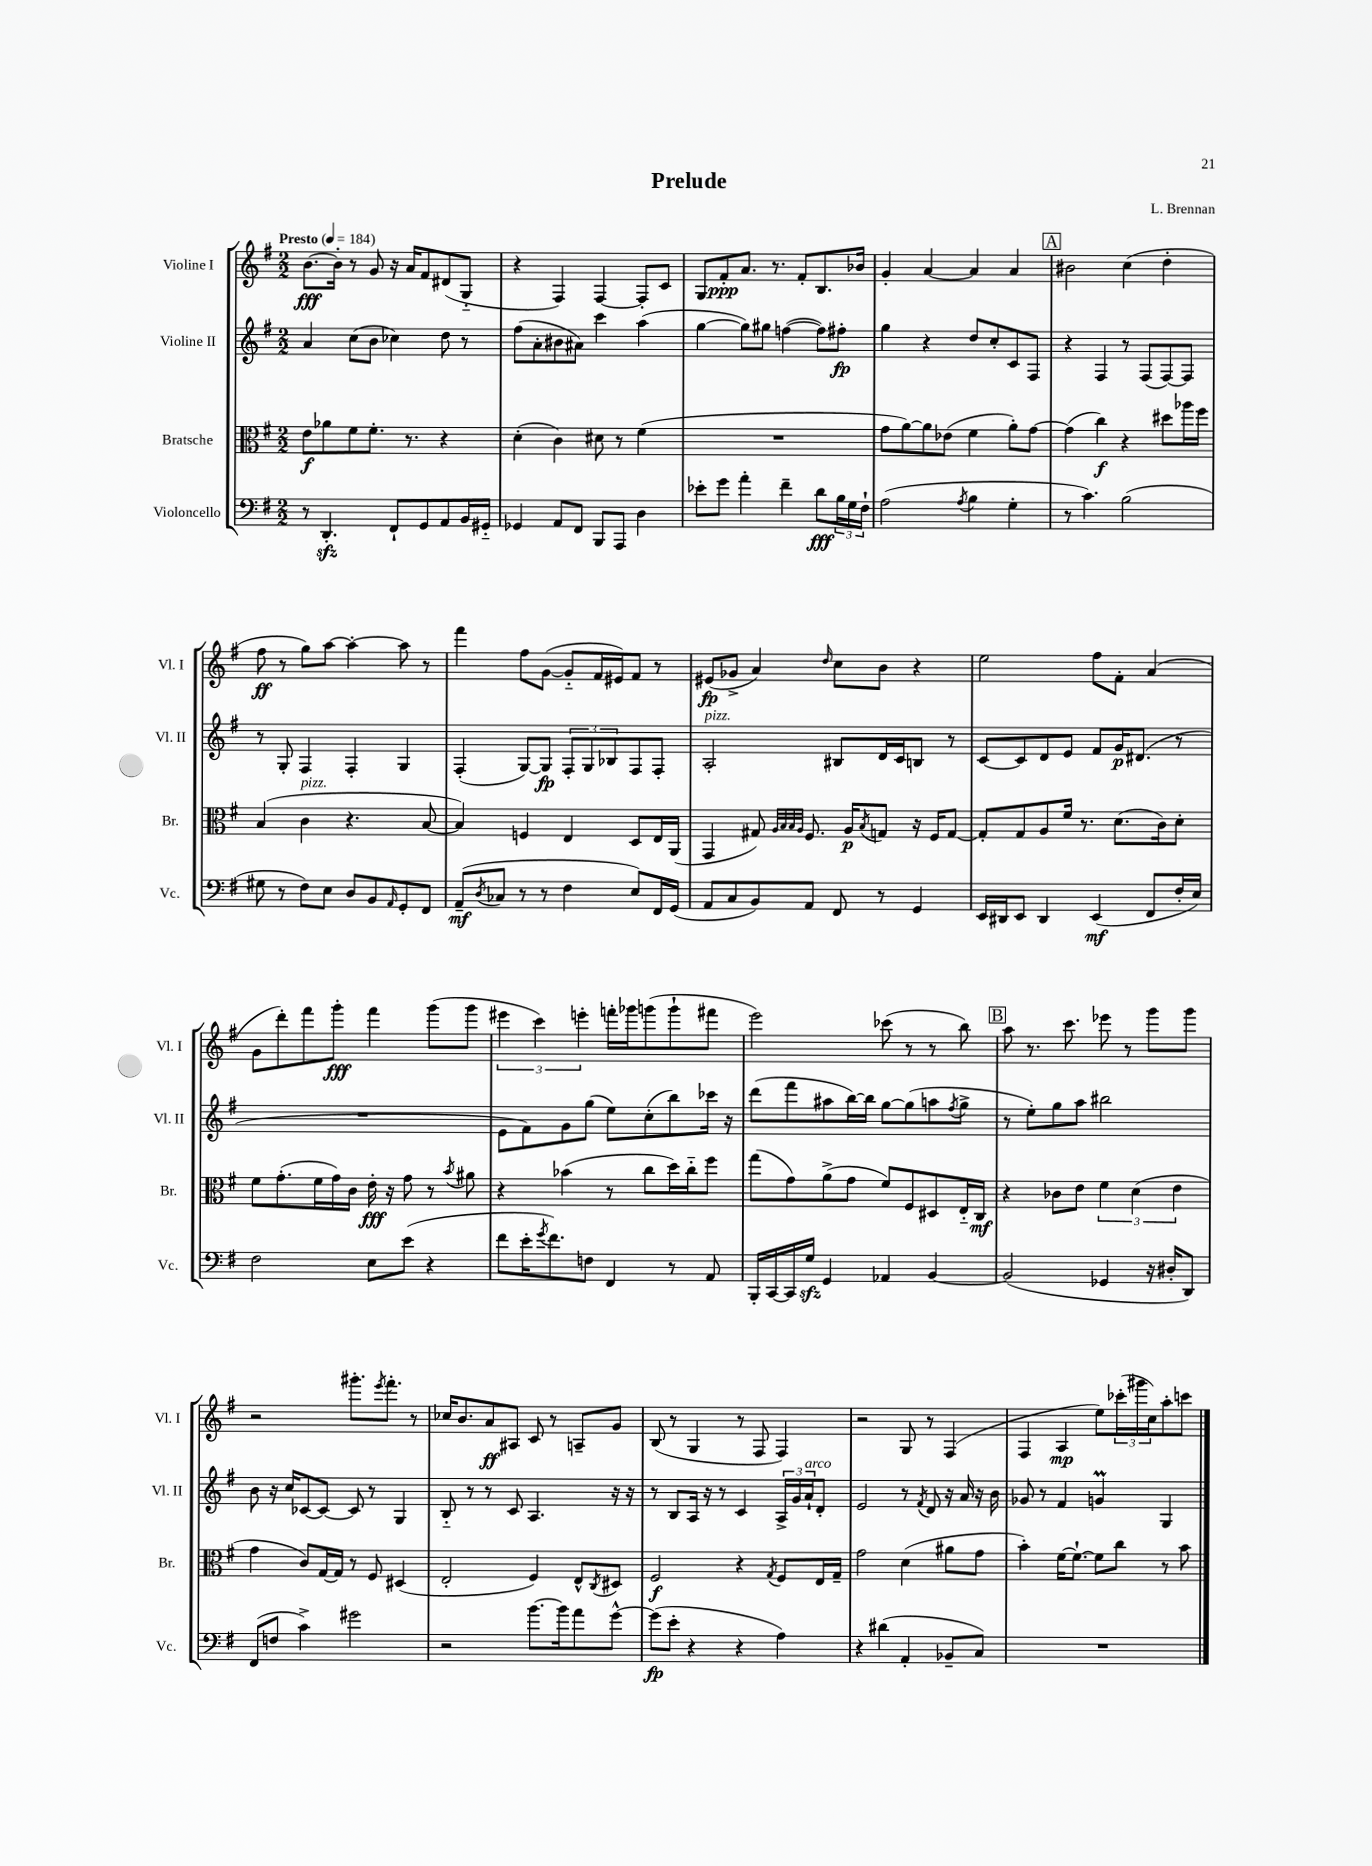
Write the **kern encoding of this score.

**kern	**kern	**kern	**kern
*staff4	*staff3	*staff2	*staff1
*clefF4	*clefC3	*clefG2	*clefG2
*k[f#]	*k[f#]	*k[f#]	*k[f#]
*M2/2	*M2/2	*M2/2	*M2/2
*MM184	*MM184	*MM184	*MM184
8r	8e	4a	[8.b
4.DD'	8a-	.	.
.	.	.	16b']
.	8f#	(8cc	8r
.	8.f#'	8b	8g
8FF#`	.	4cc-)	16r
.	8.r	.	16a
8GG	.	.	8f#
8AA	4r	8dd	(8d#
16BB	.	8r	8G'~
16GG#'~	.	.	.
=	=	=	=
4GG-	(4d'	(8ff#	4r
.	.	8a'	.
8AA	4c)	8b#	4F#)
8FF#	.	8a#)	.
8BBB	8d#	4ccc	[4F#
8AAA	8r	.	.
4D	(4f#	(4aa	8F#']
.	.	.	8c
=	=	=	=
8e-'	1r	[4gg	8G
8g	.	.	8f#'
4a'	.	8gg])	8.a
.	.	8gg#	.
.	.	.	8.r
4f#~	.	([4ff	.
.	.	.	8f#'
8d	.	8ff])	8.B
24B	.	8ff#'	.
24G	.	.	.
.	.	.	16b-
24F#`	.	.	.
=	=	=	=
(2A	8g	4gg	4g'
.	[8a)	.	.
.	8a]	4r	[4a
.	(8e-	.	.
8qA	.	.	.
4B	4f#	8dd	4a]
.	.	8cc'	.
4G'	8a')	8c	4a
.	[8g	8F#	.
=	=	=	=
8r	(4g]	4r	2b#
4.c)	.	.	.
.	4cc)	4F#	.
(2B	4r	8r	(4cc
.	.	(8F#	.
.	8dd#	[8F#)	4dd'
.	16aa-	8F#]	.
.	16ff#	.	.
=	=	=	=
8G#	(4B	8r	8ff#
8r	.	8G'	8r
8F#)	4c	4F#	8gg)
8E	.	.	[8aa
8D	4.r	4F#'	4aa'_
8BB	.	.	.
16qqAA	.	.	.
8GG'	.	4G	8aa]
8FF#	[8B	.	8r
=	=	=	=
(8AA~	4B])	(4F#'	4fff#
8qD	.	.	.
8C-	.	.	.
8r	4F	[8G)	8ff#
8r	.	8G]	([8g
4F#	4E	12F#'	8g'~]
.	.	12G	.
.	.	.	16f#
.	.	12B-	.
.	.	.	16e#)
8E)	8D	8F#	8f#
16FF#	16E	8F#'	8r
(16GG	(16AA	.	.
=	=	=	=
8AA	4GG	2A'	(8e#
8C	.	.	8g-^
8BB)	8G#)	.	4a)
.	32qqA	.	.
.	32qqB	.	.
.	32qqB	.	.
.	32qqA	.	.
8AA	8.F#	.	.
.	.	.	16qqdd
8FF#	.	8B#	8cc
.	16A	.	.
.	8qB	.	.
8r	8G	16d	8b
.	.	16c	.
4GG	16r	8B	4r
.	16F#	.	.
.	[8G	8r	.
=	=	=	=
16EE	8G']	[8c	2ee
16DD#	.	.	.
8EE	8G	8c]	.
4DD#	8A	8d	.
.	16f#	8e	.
.	8.r	.	.
(4EE	.	8f#	8ff#
.	(8.d	16g	8f#'
.	.	(8.d#	.
8FF#	.	.	(4a
.	16c)	.	.
16F#'	8d'	8r	.
16E)	.	.	.
=	=	=	=
2F#	8f#	1r	8g
.	(8.g'	.	8ddd')
.	.	.	8fff#
.	16f#	.	.
.	16g)	.	8ggg'
.	16c	.	.
8E	16e'	.	4fff#
.	16r	.	.
(8e	8g	.	.
4r	8r	.	(8ggg
.	8qb	.	.
.	8a#	.	8ggg
=	=	=	=
8f#	4r	8e	6eee#
16e'	.	8f#)	.
.	.	.	6ccc)
8qg	.	.	.
8.f#)	.	.	.
.	(4b-	8g	.
.	.	.	6eee'
8F	.	(8gg	.
4FF#	8r	8ee)	16fff'
.	.	.	16ggg-
.	8cc	(8cc'	(8ggg
8r	16dd)	8bb)	8ggg`
.	16cc'~	.	.
8AA	8ff#	16ccc-	8fff#
.	.	16r	.
=	=	=	=
16BBB'	(8gg	(8ddd	2eee)
[16CC	.	.	.
16CC]	8g)	8fff#	.
16G	.	.	.
4GG	(8a^	8aa#	.
.	8g	[16bb)	.
.	.	16bb]	.
4AA-	8f#)	[8gg	(8ccc-
.	8F#	(8gg]	8r
[4BB	8D#	8aa	8r
.	.	8qff#	.
.	16E'~	8gg^	8bb)
.	16C	.	.
=	=	=	=
(2BB]	4r	8r	8aa
.	.	8ee')	8.r
.	8c-	8gg	.
.	.	.	8.ccc
.	8e	8aa	.
4GG-	6f#	2bb#	8eee-
.	.	.	8r
.	(6d	.	.
16r	.	.	8ggg
16D#'	.	.	.
.	6e	.	.
8DD)	.	.	8ggg
=	=	=	=
(8FF#	4g	8b	2r
8F	.	16r	.
.	.	16cc	.
4c^)	8c)	[8c-	.
.	[16G	8c-_	.
.	16G]	.	.
2g#	8r	8c-]	8.ggg#'
.	8F#	8r	.
.	.	.	8qeee
.	.	.	8.fff#'
.	(4D#	4G	.
.	.	.	8r
=	=	=	=
2r	2E'	8B'~	16cc-
.	.	.	8.b
.	.	8r	.
.	.	8r	8a
.	.	8c	8A#
[8.b	4F#)	4.A	8c
.	.	.	8r
16b]	.	.	.
8a	8E^^	.	8A~
.	8qC	.	.
[8g^^	8D#	16r	8g
.	.	16r	.
=	=	=	=
(8g]	2F#	8r	(8B
8e'	.	8B	8r
4r	.	16A	4G
.	.	16r	.
.	.	8r	.
4r	4r	4c	8r
.	.	.	8F#
.	8qG	.	.
4A)	8F#	24A^	4F#)
.	.	24g	.
.	.	24a`	.
.	16E	8d'	.
.	16G~	.	.
=	=	=	=
4r	2g	2e	2r
(4d#	.	.	.
4AA'	(4d	8r	8G
.	.	8qf#	.
.	.	8d	8r
8BB-~	8a#	16r	(4F#
.	.	16a	.
8C)	8g	16r	.
.	.	16b	.
=	=	=	=
1r	4b')	8g-	4F#
.	.	8r	.
.	[16f#	4f#	4A
.	8.f#`_	.	.
.	8f#]	4g	8ee)
.	8cc	.	(24ccc-'
.	.	.	24ggg#
.	.	.	24cc)
.	8r	4G	8aa'
.	8b	.	8ccc
==	==	==	==
*-	*-	*-	*-
